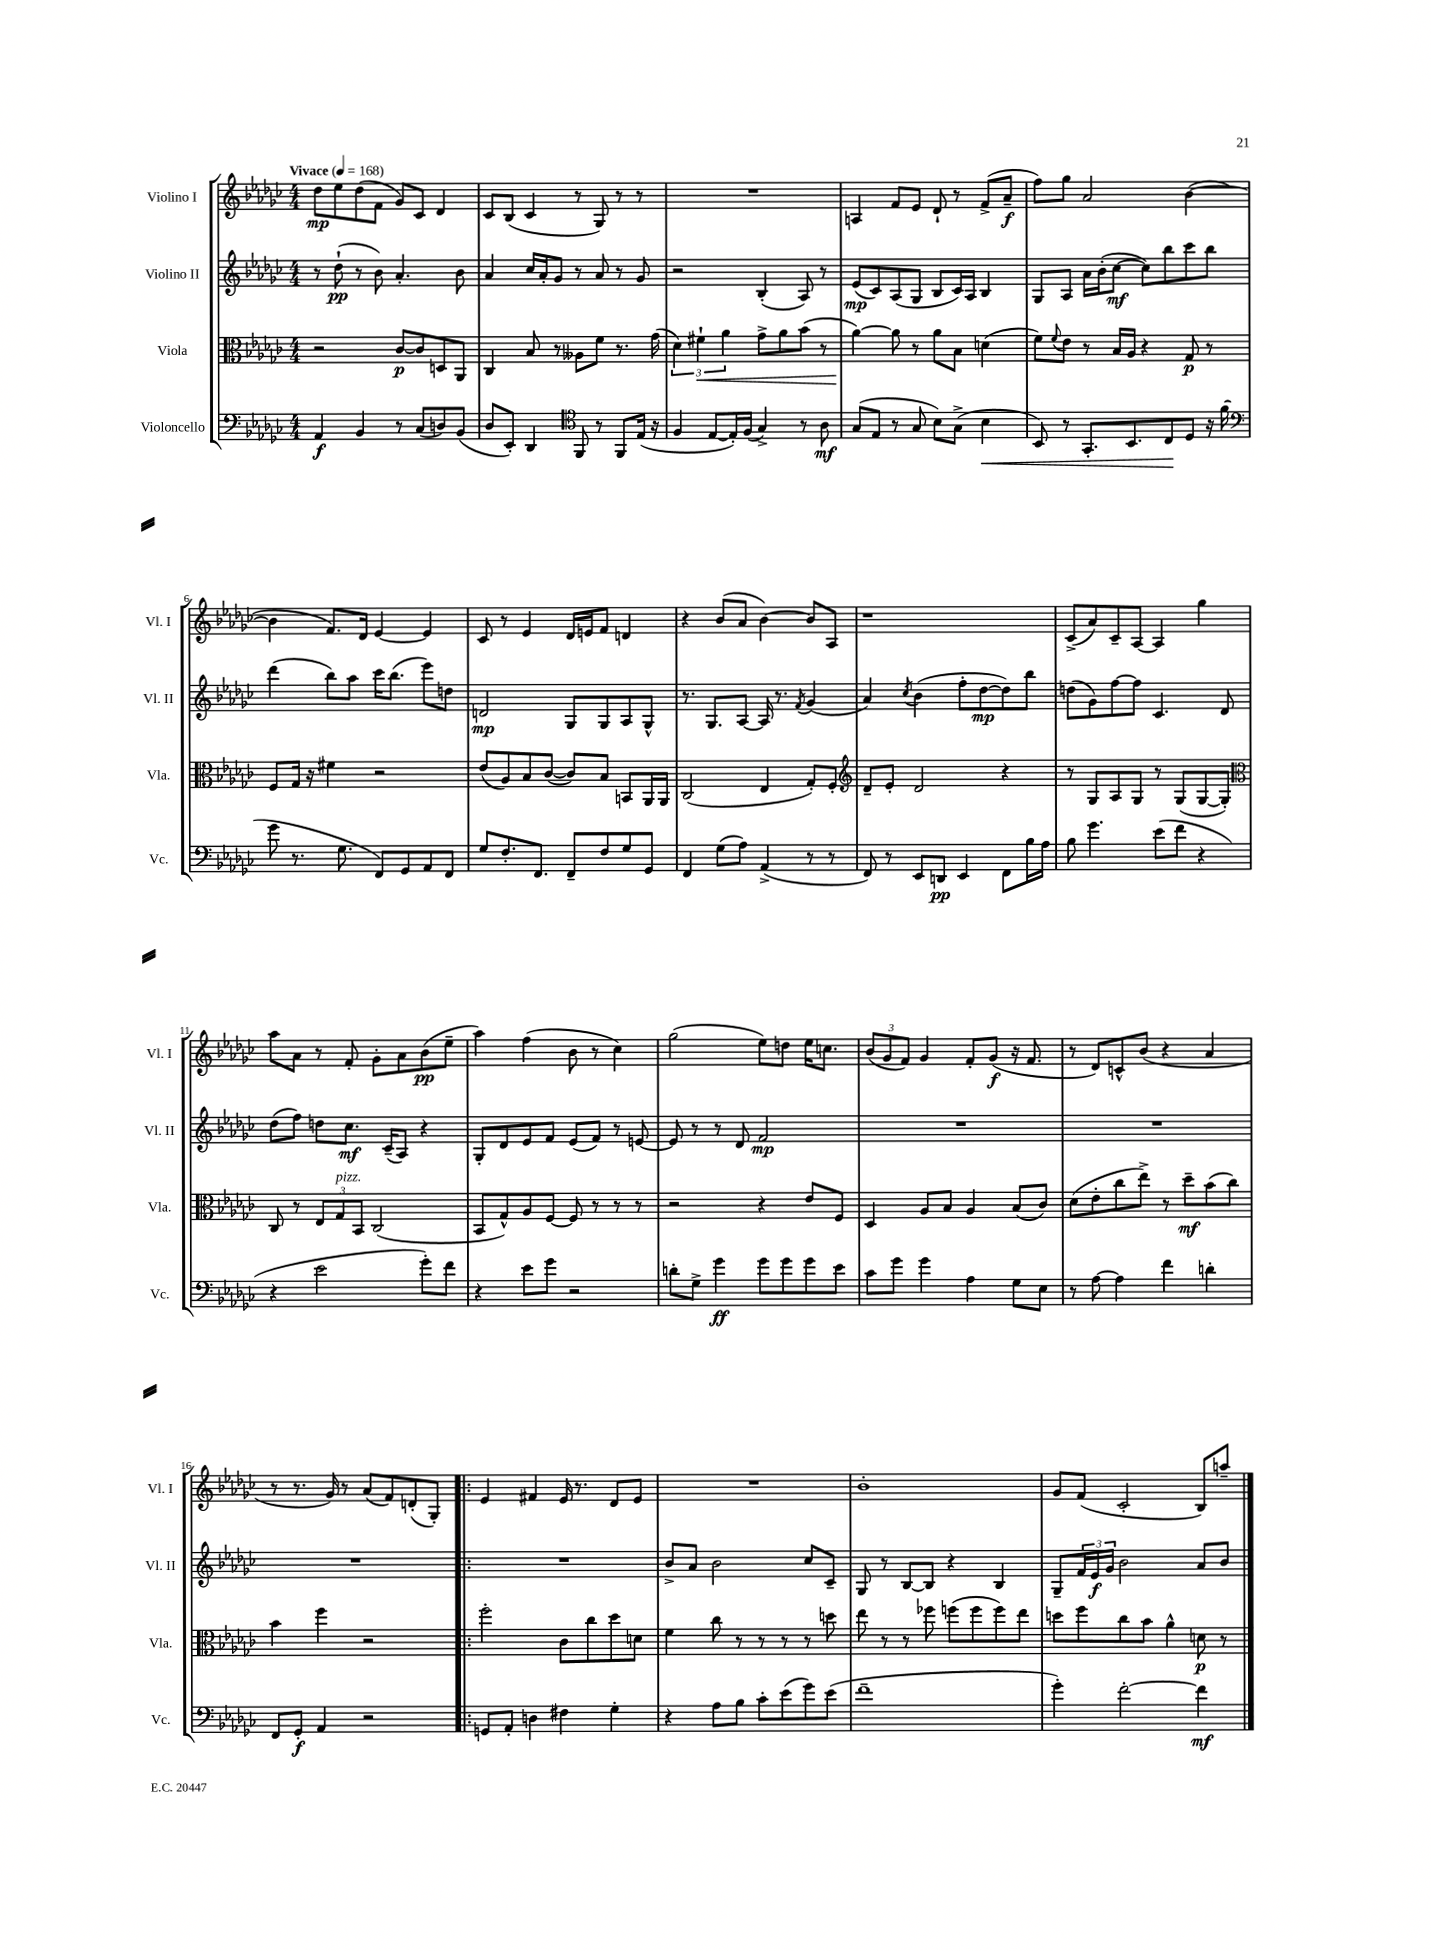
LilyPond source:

<<
\new StaffGroup <<
\new Staff = "s0" \with { instrumentName = "Violino I" shortInstrumentName = "Vl. I" } {
    \clef treble \key ges \major \numericTimeSignature \time 4/4 \tempo "Vivace" 4 = 168
    des''8\mp ees''8 des''8( f'8 ges'8) ces'8 des'4 |
    ces'8 bes8( ces'4 r8 ges8) r8 r8 |
    R1 |
    a4 f'8 ees'8 des'8-! r8 f'8->( aes'8--\f |
    f''8) ges''8 aes'2 bes'4~( |
    bes'4 f'8.) des'16 ees'4~ ees'4 |
    ces'8 r8 ees'4 des'16 e'16 f'8 d'4 |
    r4 bes'8( aes'8 bes'4~) bes'8 aes8 |
    r1 |
    ces'8->( aes'8) ces'8-- aes8~ aes4 ges''4 |
    aes''8 aes'8 r8 f'8-. ges'8-. aes'8 bes'8\pp( ees''8-- |
    aes''4) f''4( bes'8 r8 ces''4) |
    ges''2( ees''8) d''8 ees''16 c''8. |
    \tuplet 3/2 { bes'8( ges'8 f'8) } ges'4 f'8-. ges'8\f( r16 f'8. |
    r8 des'8) c'8-^ bes'8( r4 aes'4 |
    r8 r8. ges'16) r8 aes'8( f'8) d'8-.( ges8-.) |
    \bar ".|:" ees'4 fis'4 ees'16 r8. des'8 ees'8 |
    R1 |
    bes'1-. |
    ges'8 f'8( ces'2-. bes8) a''8-- \bar "|." |
}
\new Staff = "s1" \with { instrumentName = "Violino II" shortInstrumentName = "Vl. II" } {
    \clef treble \key ges \major \numericTimeSignature \time 4/4
    r8 des''8-!\pp( r8 bes'8) aes'4.-. bes'8 |
    aes'4 ces''16 aes'16-. ges'8 r8 aes'8 r8 ges'8 |
    r2 bes4-.( aes8) r8 |
    ees'8\mp( ces'8) aes8( ges8 bes8 ces'16) aes16 bes4 |
    ges8 aes8 aes'16 bes'16-.( ces''8~\mf ces''8) bes''8 ces'''8 bes''8 |
    des'''4( bes''8) aes''8 ces'''16 bes''8.( ees'''8) d''8 |
    d'2\mp ges8 ges8 aes8 ges8-^ |
    r8. ges8. aes8~ aes16 r8. \acciaccatura { f'8 } ges'4( |
    aes'4) \acciaccatura { ces''8 } bes'4( f''8-. des''8~\mp des''8) bes''8 |
    d''8( ges'8) f''8~ f''8 ces'4. des'8 |
    des''8( f''8) d''8 ces''8.\mf ces'16--( aes8) r4 |
    ges8-. des'8 ees'8 f'8 ees'8( f'8) r8 e'8~ |
    e'8 r8 r8 des'8 f'2\mp |
    R1 |
    R1 |
    R1 |
    \bar ".|:" R1 |
    bes'8-> aes'8 bes'2 ces''8 ces'8-- |
    ges8 r8 bes8~ bes8 r4 bes4 |
    ges8-- \tuplet 3/2 { f'16 ees'16\f ges'16 } bes'2 aes'8 bes'8 \bar "|." |
}
\new Staff = "s2" \with { instrumentName = "Viola" shortInstrumentName = "Vla." } {
    \clef alto \key ges \major \numericTimeSignature \time 4/4
    r2 ces'8~\p ces'8 d8 aes,8 |
    ces4 bes8 r8 aeses8 f'8 r8. ges'16( |
    \tuplet 3/2 { des'4) fis'4-!\< aes'4 } ges'8-> aes'8 bes'8( r8 |
    aes'4~\!) aes'8 r8 aes'8 bes8 d'4( |
    f'8) \appoggiatura { f'8 } ees'8 r8 bes16 aes16 r4 ges8\p r8 |
    f8 ges16 r16 fis'4 r2 |
    ees'8( aes8) bes8 ces'8~( ces'8) bes8 b,8 aes,16 aes,16 |
    ces2( ees4 ges8-.) f8-. |
    \clef treble des'8-- ees'8-. des'2 r4 |
    r8 ges8 aes8 ges8 r8 ges8( ges8~ ges8-.) |
    \clef alto ces8 r8 \tuplet 3/2 { ees8 ges8^\markup { \italic "pizz." } bes,8 } ces2( |
    bes,8 ges8-^) aes8 f8~ f8 r8 r8 r8 |
    r2 r4 ees'8 f8 |
    des4 aes8 bes8 aes4 bes8( ces'8) |
    des'8( ees'8-. ces''8 ees''8->) r8 des''8--\mf bes'8( ces''8) |
    bes'4 f''4 r2 |
    \bar ".|:" f''2-. ces'8 ces''8 des''8 d'8 |
    f'4 ces''8 r8 r8 r8 r8 d''8 |
    ees''8 r8 r8 fes''8 f''8( f''8 f''8) ees''8 |
    d''8 f''8 ces''8 bes'8 aes'4-^ d'8\p r8 \bar "|." |
}
\new Staff = "s3" \with { instrumentName = "Violoncello" shortInstrumentName = "Vc." } {
    \clef bass \key ges \major \numericTimeSignature \time 4/4
    aes,4\f bes,4 r8 ces8( d8) bes,8( |
    des8 ees,8-.) des,4 \clef tenor f,8 r8 f,8 ees16( r16 |
    f4 ees8~ ees16-.) f16( ges4->) r8 aes8\mf |
    ges8( ees8 r8 ges8 bes8) ges8->( bes4\< |
    bes,8) r8 ges,8.-. bes,8. ces8\! des8 r16 f'16( |
    \clef bass ges'8 r8. ges8. f,8) ges,8 aes,8 f,8 |
    ges8 f8.-. f,8. f,8-- f8 ges8 ges,8 |
    f,4 ges8( aes8) aes,4->( r8 r8 |
    f,8) r8 ees,8 d,8\pp ees,4 f,8 bes16 aes16 |
    bes8 ges'4. ees'8( f'8 r4 |
    r4 ees'2 ges'8-.) f'8 |
    r4 ees'8 ges'8 r2 |
    d'8-. ges8-> ges'4\ff ges'8 ges'8 ges'8 ees'8 |
    ces'8 ges'8 ges'4 aes4 ges8 ees8 |
    r8 aes8~ aes4 f'4 d'4-. |
    f,8 ges,8-.\f aes,4 r2 |
    \bar ".|:" g,8 aes,8-. d4 fis4 ges4-. |
    r4 aes8 bes8 ces'8-. ees'8( ges'8) ees'8( |
    f'1-- |
    ges'4-.) f'2~-. f'4\mf \bar "|." |
}
>>
>>
